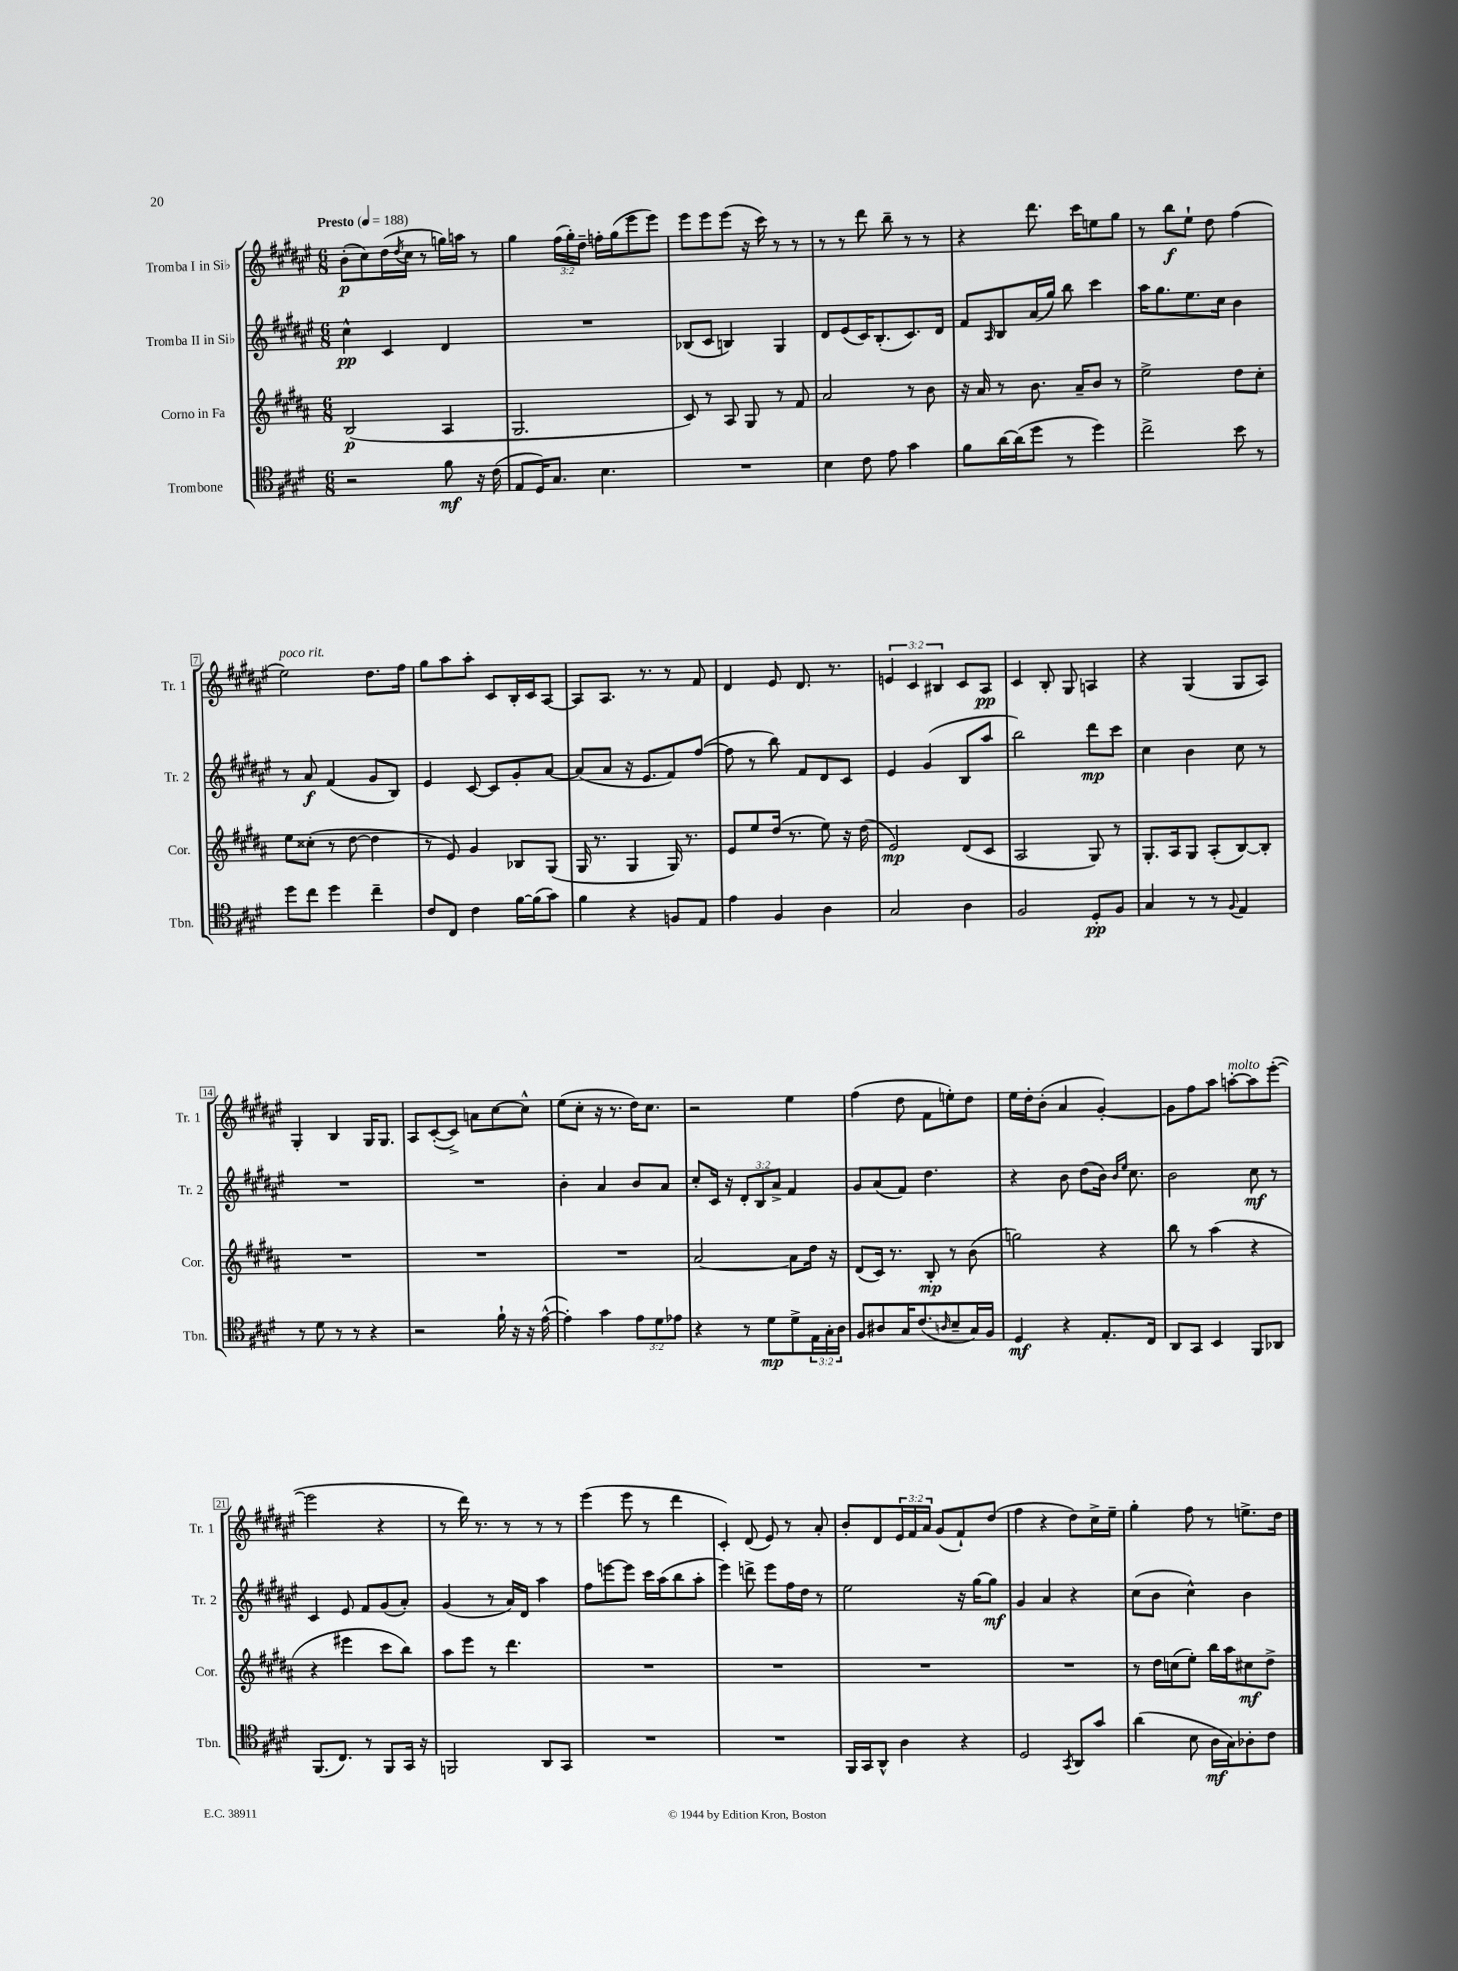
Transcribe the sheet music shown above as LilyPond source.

<<
\new StaffGroup <<
\new Staff = "s0" \with { instrumentName = "Tromba I in Sib" shortInstrumentName = "Tr. 1" } {
    \clef treble \key fis \major \numericTimeSignature \time 6/8 \override Staff.TupletNumber.text = #tuplet-number::calc-fraction-text \tempo "Presto" 4 = 188
    b'8-.\p( cis''8) dis''16( \acciaccatura { dis''8 } cis''16 r8 g''16) a''16 r8 |
    gis''4 \tuplet 3/2 { fis''16( gis''16-.) dis''16-- } f''16-. gis''16( eis'''8 eis'''8) |
    eis'''8 eis'''8 eis'''8( r16 cis'''16) r8 r8 |
    r8 r8 dis'''8 b''8-- r8 r8 |
    r4 dis'''8. cis'''16 e''8 gis''8 |
    r8 b''8\f eis''8-! dis''8 fis''4( |
    eis''2^\markup { \italic "poco rit." }) dis''8. fis''16 |
    gis''8 ais''8 ais''8-. cis'8 b16-. cis'16 ais8~ |
    ais8 ais8. r8. r8 fis'8 |
    dis'4 eis'8 dis'8. r8. |
    \tuplet 3/2 { e'4 cis'4 bis4 } cis'8 ais8\pp |
    cis'4 b8-. gis8 a4 |
    r4 gis4( gis8 ais8) |
    gis4-. b4 gis16 gis8. |
    ais8 cis'8~-.( cis'8->) a'8 cis''8~ cis''8-^ |
    eis''8( cis''8-. r16 r8. dis''16) cis''8. |
    r2 eis''4 |
    fis''4( dis''8 fis'8 e''8-.) dis''8 |
    eis''16 dis''16-. b'8-.( ais'4 gis'4~-.) |
    gis'8 fis''8 ais''8 a''8~-.^\markup { \italic "molto" } a''8 eis'''8~-.( |
    eis'''2 r4 |
    r8 dis'''16) r8. r8 r8 r8 |
    eis'''4( eis'''8 r8 dis'''4 |
    cis'4-.) dis'8( eis'8) r8 ais'8-. |
    b'8-. dis'8 \tuplet 3/2 { eis'16 fis'16 ais'16 } gis'8( fis'8-!) dis''8( |
    fis''4 r4 dis''8) cis''16-> eis''16-- |
    gis''4-. fis''8 r8 e''8.-> dis''16 \bar "|." |
}
\new Staff = "s1" \with { instrumentName = "Tromba II in Sib" shortInstrumentName = "Tr. 2" } {
    \clef treble \key fis \major \numericTimeSignature \time 6/8 \override Staff.TupletNumber.text = #tuplet-number::calc-fraction-text
    cis''4-^\pp cis'4 dis'4 |
    R2. |
    bes8( cis'8 b4) gis4 |
    dis'8 eis'8( cis'16) b8.-.( cis'8.) dis'16 |
    fis'8 \grace { ais16 } b8 ais'16( gis''16) b''8 cis'''4 |
    ais''16 gis''8. eis''8. cis''16 b'4 |
    r8 ais'8\f fis'4( gis'8 b8) |
    eis'4 cis'8~ cis'8 gis'8-. ais'8~ |
    ais'8( ais'8 r16 eis'8. fis'8) fis''8~( |
    fis''8 r8 b''8) fis'8 dis'8 cis'8 |
    eis'4 gis'4( b8 ais''8 |
    b''2) dis'''8\mp cis'''8 |
    cis''4 b'4 cis''8 r8 |
    R2. |
    R2. |
    b'4-. ais'4 b'8 ais'8 |
    cis''8-. cis'16 r16 \tuplet 3/2 { dis'8-. b8 ais'8-> } fis'4 |
    gis'8 ais'8( fis'8) dis''4. |
    r4 b'8 dis''8( b'16) \grace { b'16 eis''16 } cis''8. |
    b'2 cis''8\mf r8 |
    cis'4 eis'8 fis'8 gis'8( ais'8-.) |
    gis'4( r8 ais'16) dis'16 ais''4 |
    fis''8 e'''8~ e'''8 cis'''16 ais''16( b''8 ais''8-. |
    eis'''4) d'''8-> eis'''8 fis''16 dis''16 r8 |
    eis''2 r16 gis''16~ gis''8\mf |
    gis'4 ais'4 r4 |
    cis''8( b'8 cis''4-^) b'4 \bar "|." |
}
\new Staff = "s2" \with { instrumentName = "Corno in Fa" shortInstrumentName = "Cor." } {
    \clef treble \key b \major \numericTimeSignature \time 6/8
    b2\p( ais4 |
    gis2. |
    cis'8) r8 ais8 gis8 r8 fis'8 |
    ais'2 r8 b'8 |
    r16 ais'16 r8 b'8. ais'16-- b'8 r8 |
    e''2-> dis''8 cis''8-. |
    e''8 cisis''8-.( r8 dis''8~ dis''4 |
    r8 e'8) gis'4 bes8 gis8( |
    gis16 r8. gis4 gis16) r8. |
    e'8 e''8 dis''16( r8. e''8) r16 dis''16( |
    e'2\mp) dis'8( cis'8 |
    ais2 gis8) r8 |
    gis8.-. ais16 gis8 ais8-.( b8~) b8-. |
    R2. |
    R2. |
    R2. |
    ais'2~ ais'8 dis''16 r16 |
    dis'8( cis'16) r8. b8-.\mp r8 b'8( |
    g''2) r4 |
    b''8 r8 ais''4( r4 |
    r4 eis'''4 cis'''8 b''8) |
    ais''8 e'''8 r8 dis'''4. |
    R2. |
    R2. |
    R2. |
    R2. |
    r8 dis''16 c''16( e''8-.) b''16 ais''16 cis''8\mf dis''8-> \bar "|." |
}
\new Staff = "s3" \with { instrumentName = "Trombone" shortInstrumentName = "Tbn." } {
    \clef tenor \key e \major \numericTimeSignature \time 6/8 \override Staff.TupletNumber.text = #tuplet-number::calc-fraction-text
    r2 fis'8\mf r16 cis'16( |
    e8 dis16) gis8. b4. |
    R2. |
    b4 cis'8 e'8 gis'4 |
    fis'8 a'16~ a'16( dis''8 r8 dis''4) |
    cis''2-> b'8 r8 |
    dis''8 cis''8 dis''4 cis''4-- |
    cis'8 cis8 cis'4 fis'16~ fis'16( gis'8) |
    fis'4 r4 f8 e8 |
    e'4 fis4 a4 |
    gis2 a4 |
    fis2 dis8-.\pp fis8 |
    gis4 r8 r8 \appoggiatura { fis8 } e4 |
    r8 dis'8 r8 r8 r4 |
    r2 fis'16-! r16 r16 e'16~-^( |
    e'4-.) gis'4 \tuplet 3/2 { e'8 dis'8 ees'8 } |
    r4 r8 dis'8\mp dis'8-> \tuplet 3/2 { e16 gis16-. a16 } |
    fis8 ais8 gis16 cis'8.( \grace { a16 } b8-- gis16) fis16 |
    dis4\mf r4 e8.-. cis16 |
    a,8 gis,8 b,4 fis,8 aes,8 |
    fis,8.( cis8.) r8 fis,8 gis,16 r16 |
    f,2 a,8 gis,8 |
    R2. |
    R2. |
    fis,16 gis,16 a,8-^ a4 r4 |
    dis2 \acciaccatura { gis,8 } a,8 gis'8 |
    a'4( b8 a16\mf gis16) aes8-. cis'8 \bar "|." |
}
>>
>>
\layout { \context { \Score \override BarNumber.stencil = #(make-stencil-boxer 0.1 0.3 ly:text-interface::print) } }
